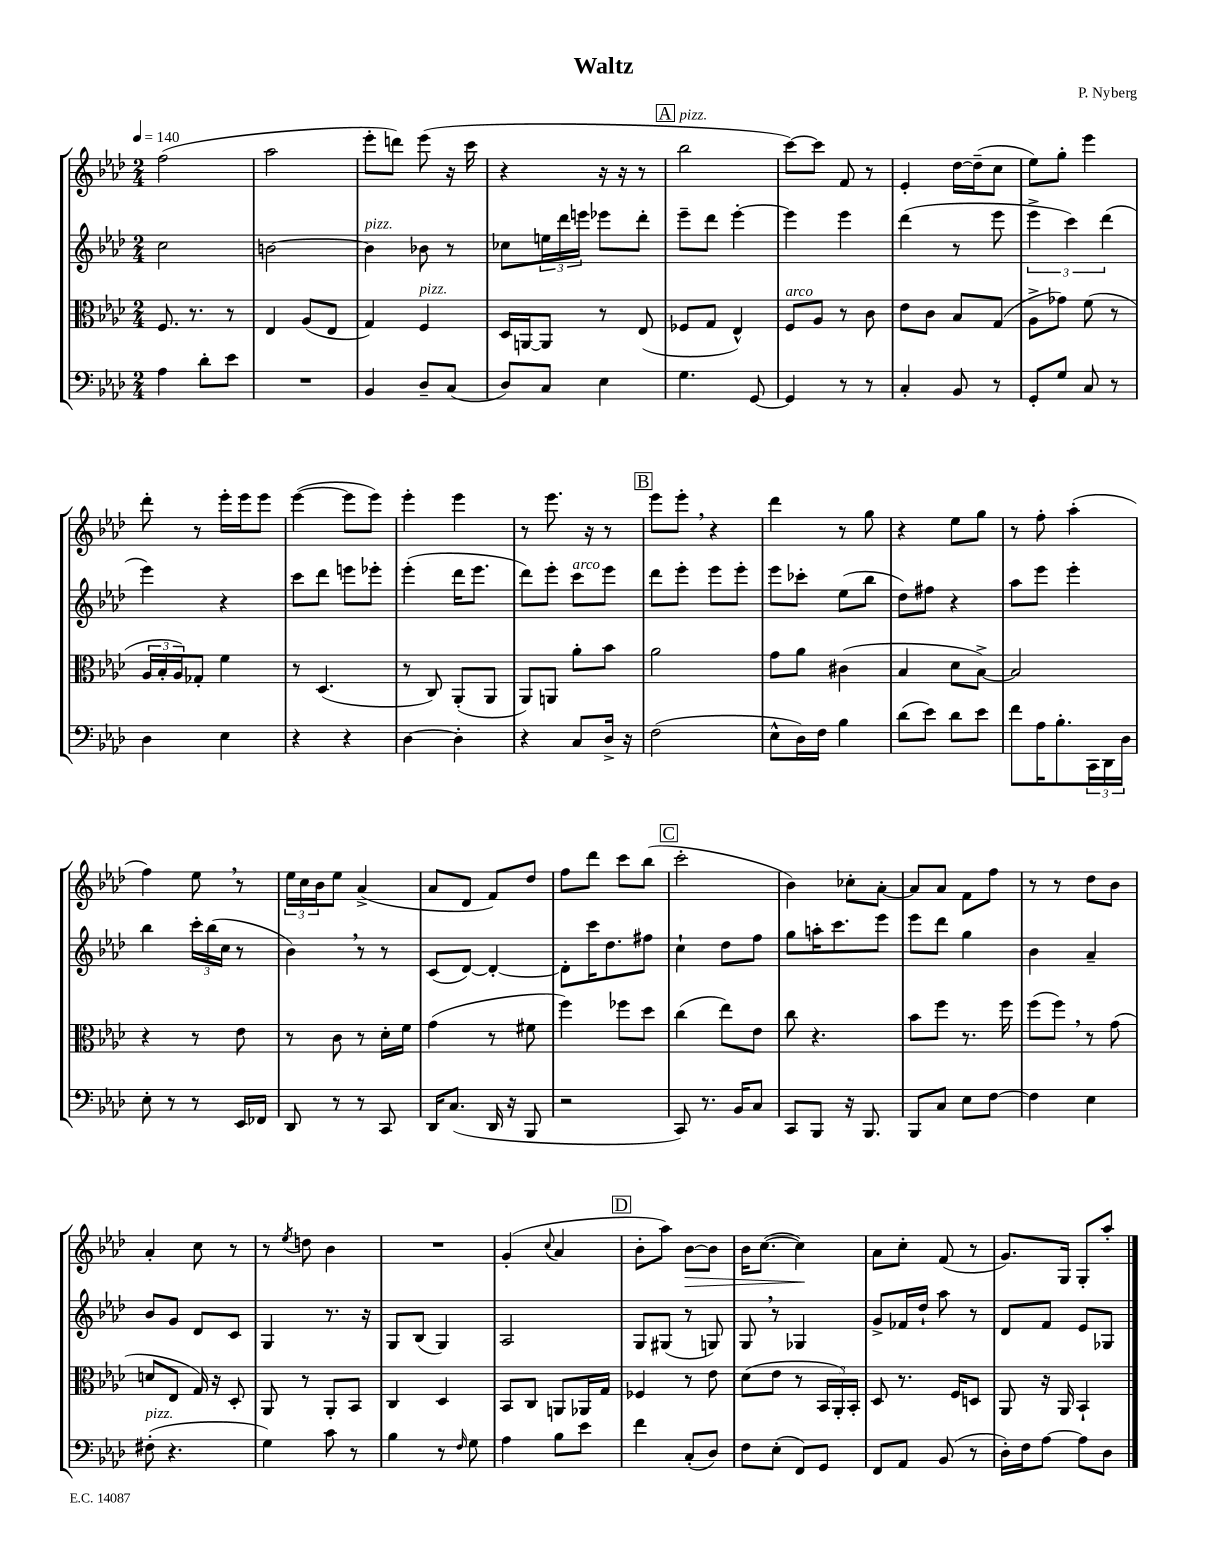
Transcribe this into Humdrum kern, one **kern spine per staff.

**kern	**kern	**kern	**kern
*staff4	*staff3	*staff2	*staff1
*clefF4	*clefC3	*clefG2	*clefG2
*k[b-e-a-d-]	*k[b-e-a-d-]	*k[b-e-a-d-]	*k[b-e-a-d-]
*M2/4	*M2/4	*M2/4	*M2/4
*MM140	*MM140	*MM140	*MM140
4A-\	8.F/	2cc\	(2ff\
.	8.r	.	.
8d-'\L	.	.	.
8e-\J	8r	.	.
=	=	=	=
2r	4E-/	[2b\	2aa-\
.	(8A-/L	.	.
.	8E-/J	.	.
=	=	=	=
4BB-/	4G/)	4b\]	8eee-'\L
.	.	.	8ddd\J)
8D-~/L	4F/	8b-\	(8eee-\
(8C/J	.	8r	16r
.	.	.	16ccc\
=	=	=	=
8D-/L)	16D-/LL	8cc-\L	4r
.	[16AA/J	.	.
8C/J	8AA/]J	24ee\L	.
.	.	24ddd-\	.
.	.	24eee\JJ	.
4E-\	8r	8eee-\L	16r
.	.	.	16r
.	(8E-/	8ddd-'\J	8r
=	=	=	=
4.G\	8F-/L	8eee-~\L	2bb-\
.	8G/J	8ddd-\J	.
.	4E-^^/)	[4eee-'\	.
[8GG/	.	.	.
=	=	=	=
4GG/]	8F/L	4eee-\]	[8ccc\L)
.	8A-/J	.	8ccc\]J
8r	8r	4eee-\	8f/
8r	8c\	.	8r
=	=	=	=
4C'/	8e-\L	(4ddd-\	4e-'/
.	8c\J	.	.
8BB-/	8B-/L	8r	[16dd-\LL
.	.	.	(16dd-~\]J
8r	(8G/J	8eee-\	8cc\J
=	=	=	=
8GG'/L	8A-^\L	6eee-^\	8ee-\L)
8G/J	8g-\J)	.	8gg'\J
.	.	6ccc\)	.
8C/	(8f\	.	4eee-\
.	.	(6ddd-\	.
8r	8r	.	.
=	=	=	=
4D-\	24A-/LL	4eee-\)	8ddd-'\
.	24B-'/	.	.
.	24A-/J)	.	.
.	8G-'/J	.	8r
4E-\	4f\	4r	16eee-'\LL
.	.	.	16eee-\J
.	.	.	8eee-\J
=	=	=	=
4r	8r	8ccc\L	([4eee-\
.	(4.D-/	8ddd-\J	.
4r	.	8eee\L	8eee-\]L
.	.	8eee-'\J	8eee-\J)
=	=	=	=
[4D-\	8r	(4eee-'\	4eee-'\
.	8C/)	.	.
4D-'\]	(8AA-'/L	16ddd-\LK	4eee-\
.	.	8.eee-\J	.
.	8AA-/J	.	.
=	=	=	=
4r	8AA-/L)	8ddd-\L)	8r
.	8AA/J	8eee-'\J	8.eee-\
8C/L	8a-'\L	8ccc\L	.
.	.	.	16r
16D-^/Jk	8b-\J	8eee-\J	8r
16r	.	.	.
=	=	=	=
(2F\	2a-\	8ddd-\L	8eee-\L
.	.	8eee-'\J	8eee-'\J
.	.	8eee-\L	4r
.	.	8eee-'\J	.
=	=	=	=
8E-^^\L	8g\L	8eee-\L	4ddd-\
16D-\L)	8a-\J	8ccc-'\J	.
16F\JJ	.	.	.
4B-\	(4c#\	(8ee-\L	8r
.	.	8bb-\J	8gg\
=	=	=	=
(8d-\L	4B-/	8dd-\L)	4r
8e-\J)	.	8ff#\J	.
8d-\L	8d-\L	4r	8ee-\L
8e-\J	[8B-^\J)	.	8gg\J
=	=	=	=
8f\L	2B-/]	8aa-\L	8r
16A-\K	.	8eee-\J	8ff'\
8.B-'\	.	.	.
.	.	4eee-'\	(4aa-'\
24CC\L	.	.	.
24DD-\	.	.	.
24D-\JJ	.	.	.
=	=	=	=
8E-'\	4r	4bb-\	4ff\)
8r	.	.	.
8r	8r	24ccc'\LL	8ee-\
.	.	(24bb-\	.
.	.	24cc\JJ	.
16EE-/LL	8e-\	8r	8r
16FF-/JJ	.	.	.
=	=	=	=
8DD-/	8r	4b-\)	24ee-\LL
.	.	.	24cc\
.	.	.	24b-\J
8r	8c\	.	8ee-\J
8r	8r	8r	(4a-^/
8CC/	16d-'\LL	8r	.
.	16f\JJ	.	.
=	=	=	=
16DD-/LK	(4g\	(8c/L	8a-/L
(8.C/J	.	.	.
.	.	[8d-/J)	8d-/J
16DD-/	8r	4d-'/_	8f/L)
16r	.	.	.
8BBB-/	8f#\	.	8dd-/J
=	=	=	=
2r	4ff\)	8d-'\]L	8ff\L
.	.	16ccc\K	8ddd-\J
.	.	8.dd-\	.
.	8ff-\L	.	8ccc\L
.	8dd-\J	8ff#\J	(8bb-\J
=	=	=	=
8CC/)	(4cc\	4cc`\	2ccc'\
8.r	.	.	.
.	8ee-\L)	8dd-\L	.
16BB-/LK	.	.	.
8C/J	8e-\J	8ff\J	.
=	=	=	=
8CC/L	8cc\	8gg\L	4b-\)
8BBB-/J	4.r	16aa'\K	.
.	.	8.ccc\	.
16r	.	.	8cc-'\L
8.BBB-/	.	.	.
.	.	8eee-\J	[8a-'\J
=	=	=	=
8BBB-/L	8b-\L	8eee-\L	8a-/]L
8C/J	8ff\J	8ddd-\J	8a-/J
8E-\L	8.r	4gg\	8f\L
[8F\J	.	.	8ff\J
.	16ff\	.	.
=	=	=	=
4F\]	(8ff\L	4b-\	8r
.	8ff\J)	.	8r
4E-\	8r	4a-~/	8dd-\L
.	(8g\	.	8b-\J
=	=	=	=
(8F#'\	8d/L	8b-/L	4a-'/
4.r	8E-/J	8g/J	.
.	16G/)	8d-/L	8cc\
.	16r	.	.
.	8D-'/	8c/J	8r
=	=	=	=
4G\)	8AA-/	4G/	8r
.	.	.	8qee-/
.	8r	.	8dd\
8c\	8AA-'/L	8.r	4b-\
8r	8BB-/J	.	.
.	.	16r	.
=	=	=	=
4B-\	4C/	8G/L	2r
.	.	(8B-/J	.
8r	4D-/	4G/)	.
16qqF/	.	.	.
8G\	.	.	.
=	=	=	=
4A-\	8BB-/L	2A-/	(4g'/
.	8C/J	.	.
.	.	.	8qqcc/
8B-\L	8AA/L	.	4a-/
8e-\J	16AA-/L	.	.
.	16G/JJ	.	.
=	=	=	=
4f\	4F-/	8G/L	8b-'\L
.	.	(8G#/J	8aa-\J)
(8C'/L	8r	8r	[8b-\L
8D-/J)	8e-\	8G/)	8b-\]J
=	=	=	=
8F\L	(8d-\L	8G/	16b-\LK
.	.	.	([8.cc\J
(8E-'\J	8e-\J	8r	.
8FF/L)	8r	4G-/	4cc\])
8GG/J	24BB-/LL	.	.
.	24AA-'/)	.	.
.	24BB-'/JJ	.	.
=	=	=	=
8FF/L	8D-/	8g^/L	8a-\L
8AA-/J	8.r	16f-/L	8cc'\J
.	.	16dd-`/JJ	.
(8BB-/	.	8aa-\	(8f/
.	16F/LK	.	.
8r	8D/J	8r	8r
=	=	=	=
16D-'\LL)	8AA-/	8d-/L	8.g/L)
16F\J	.	.	.
[8A-\J	16r	8f/J	.
.	16AA-/	.	16G/Jk
8A-\]L	4BB-`/	8e-/L	8G'/L
8D-\J	.	8G-/J	8aa-'/J
==	==	==	==
*-	*-	*-	*-
